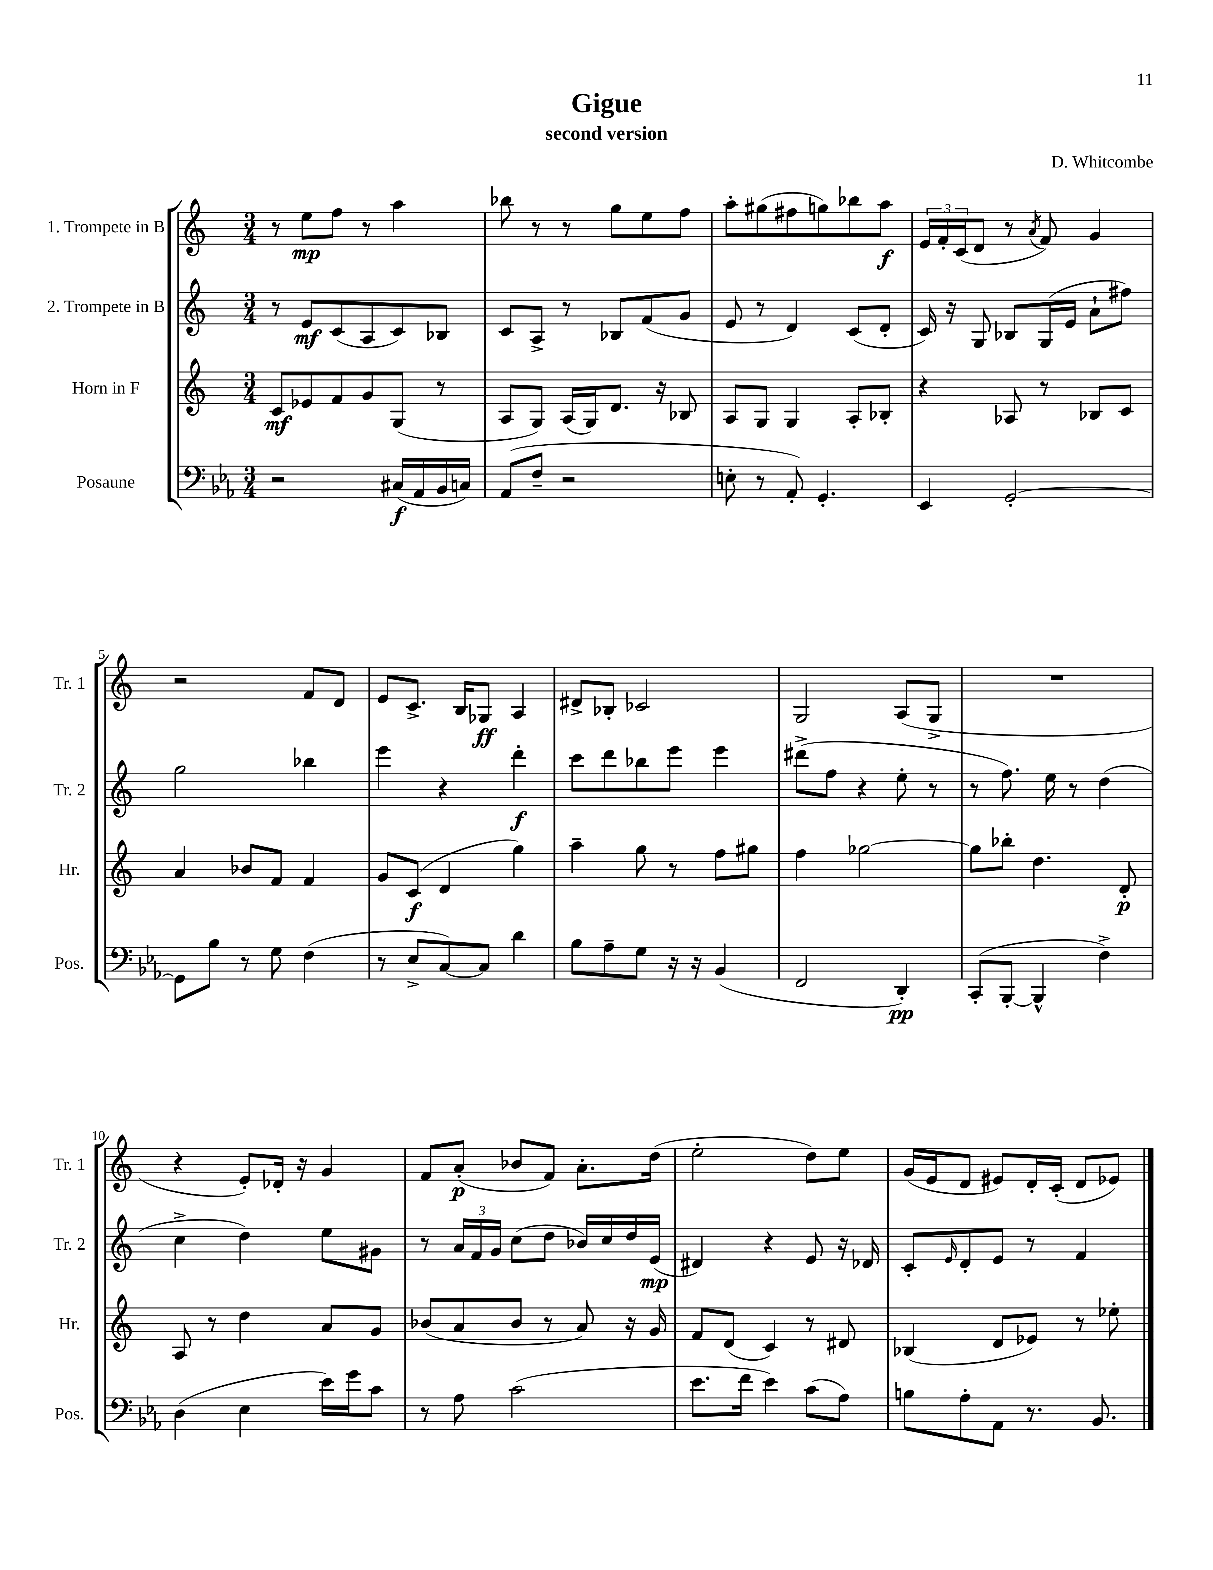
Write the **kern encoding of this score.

**kern	**kern	**kern	**kern
*staff4	*staff3	*staff2	*staff1
*clefF4	*clefG2	*clefG2	*clefG2
*k[b-e-a-]	*k[]	*k[]	*k[]
*M3/4	*M3/4	*M3/4	*M3/4
2r	8c	8r	8r
.	8e-	8e	8ee
.	8f	(8c	8ff
.	8g	8A	8r
(16C#	(8G	8c)	4aa
16AA-	.	.	.
16BB-	8r	8B-	.
16C)	.	.	.
=	=	=	=
(8AA-	8A	8c	8bb-
8F~	8G)	8A^	8r
2r	(16A	8r	8r
.	16G)	.	.
.	8.d	8B-	8gg
.	.	(8f	8ee
.	16r	.	.
.	8B-	8g	8ff
=	=	=	=
8E'	8A	8e	8aa'
8r	8G	8r	(8gg#
8AA-')	4G	4d)	8ff#
4.GG'	.	.	8gg)
.	8A'	(8c	8bb-
.	8B-'	8d'	8aa
=	=	=	=
4EE-	4r	16c)	24e
.	.	.	24f'
.	.	16r	.
.	.	.	(24c
.	.	8G	8d
[2GG'	8A-	8B-	8r
.	.	.	8qa
.	8r	(16G	8f)
.	.	16e	.
.	8B-	8a`	4g
.	8c	8ff#)	.
=	=	=	=
8GG]	4a	2gg	2r
8B-	.	.	.
8r	8b-	.	.
8G	8f	.	.
(4F	4f	4bb-	8f
.	.	.	8d
=	=	=	=
8r	8g	4eee	8e
8E-^	(8c	.	8.c^
[8C)	4d	4r	.
.	.	.	16B
8C]	.	.	8G-
4d	4gg)	4ddd'	4A
=	=	=	=
8B-	4aa~	8ccc	8d#^
8A-~	.	8ddd	8B-'
8G	8gg	8bb-	2c-
16r	8r	8eee	.
16r	.	.	.
(4BB-	8ff	4eee	.
.	8gg#	.	.
=	=	=	=
2FF	4ff	(8ddd#^	2G
.	.	8ff	.
.	[2gg-	4r	.
4DD')	.	8ee'	(8A
.	.	8r	8G^
=	=	=	=
(8CC'	8gg-]	8r	2.r
[8BBB-'	8bb-'	8.ff)	.
4BBB-^^]	4.dd	.	.
.	.	16ee	.
.	.	8r	.
4F^)	.	(4dd	.
.	8d'	.	.
=	=	=	=
(4D	8A	4cc^	4r
.	8r	.	.
4E-	4dd	4dd)	8e')
.	.	.	16d-'
.	.	.	16r
16e-)	8a	8ee	4g
16g	.	.	.
8c	8g	8g#	.
=	=	=	=
8r	(8b-	8r	8f
8A-	8a	24a	(8a'
.	.	24f	.
.	.	24g	.
(2c	8b-	(8cc	8b-
.	8r	8dd	8f)
.	8a)	16b-)	8.a'
.	.	16cc	.
.	16r	16dd	.
.	16g	(16e	(16dd
=	=	=	=
8.e-	8f	4d#)	2ee'
.	(8d	.	.
16f	.	.	.
4e-)	4c)	4r	.
(8c	8r	8e	8dd)
8A-)	8d#	16r	8ee
.	.	16d-	.
=	=	=	=
8B	(4B-	8c'	(16g
.	.	.	16e
.	.	16qqe	.
8A-'	.	8d'	8d
8AA-	8d	8e	8e#)
8.r	8e-)	8r	16d'
.	.	.	(16c'
.	8r	4f	8d
8.BB-	.	.	.
.	8ee-'	.	8e-)
==	==	==	==
*-	*-	*-	*-
